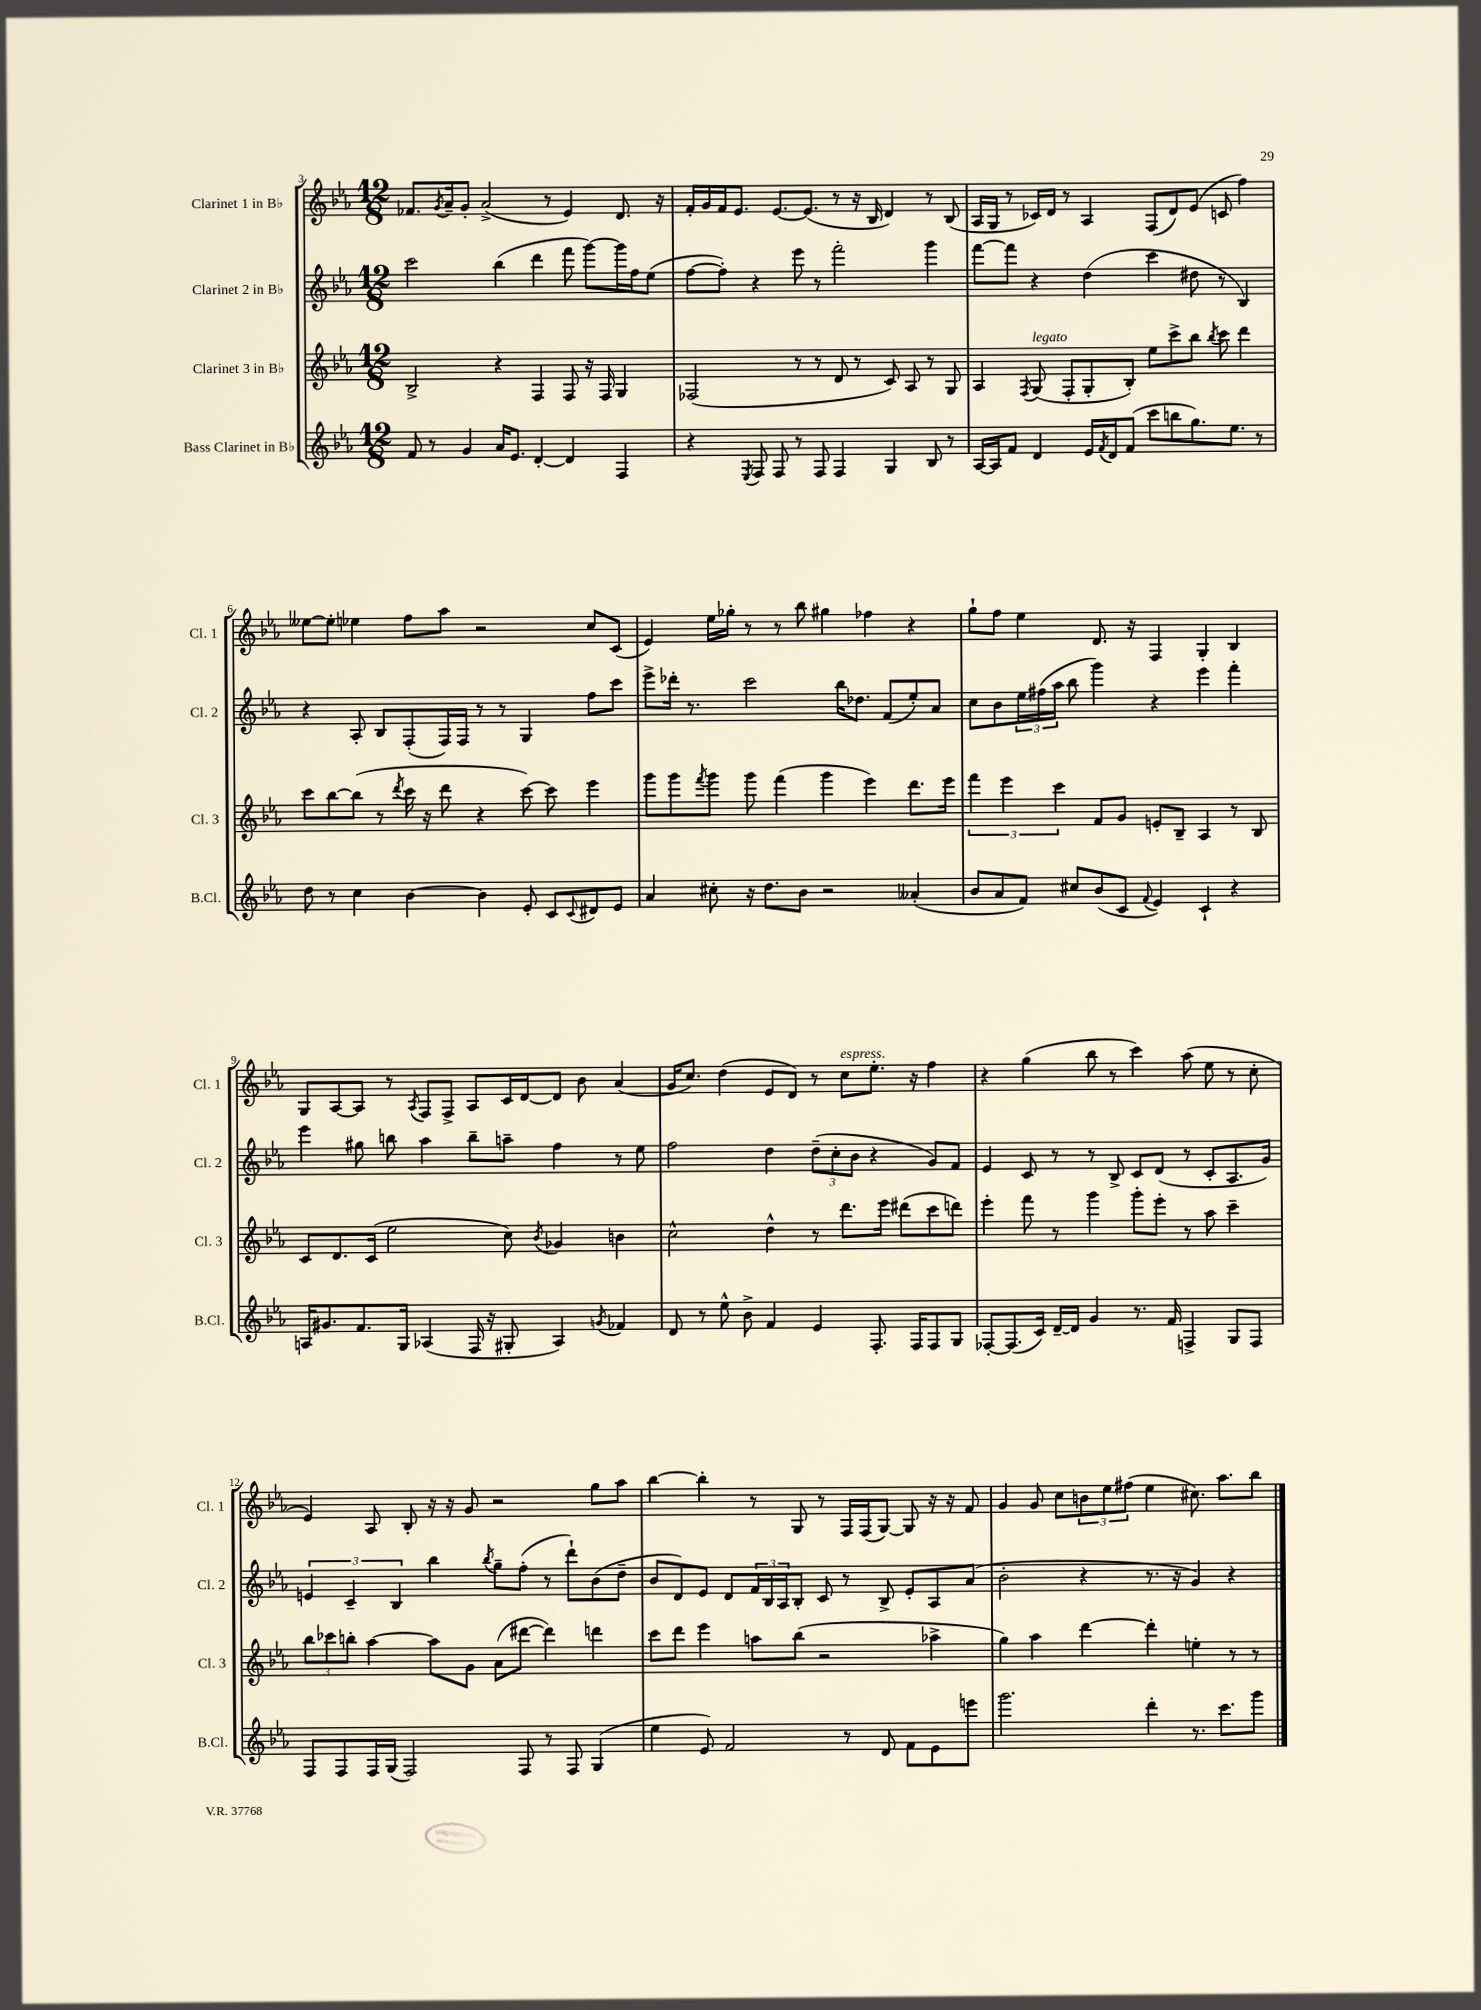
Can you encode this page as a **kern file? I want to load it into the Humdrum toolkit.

**kern	**kern	**kern	**kern
*staff4	*staff3	*staff2	*staff1
*clefG2	*clefG2	*clefG2	*clefG2
*k[b-e-a-]	*k[b-e-a-]	*k[b-e-a-]	*k[b-e-a-]
*M12/8	*M12/8	*M12/8	*M12/8
8f	2B-^	2ccc	8.f-
8r	.	.	.
.	.	.	8qg
.	.	.	16a-~
4g	.	.	8g'
.	.	.	(2a-^
16a-	4r	(4bb-	.
8.e-	.	.	.
[4d'	4F	4ddd	.
.	.	.	8r
4d]	8F	8fff	4e-)
.	16r	[8ggg)	.
.	16F	.	.
4F	4G	16ggg]	8.d
.	.	16ff	.
.	.	(8ee-	.
.	.	.	16r
=	=	=	=
4r	(2F-	[8ff	16f'
.	.	.	16g
.	.	8ff'])	16f
.	.	.	8.e-
8qE-	.	.	.
8F	.	4r	.
8F	.	.	[8.e-
8r	8r	8eee-	.
.	.	.	(8.e-]
8F	8r	8r	.
4F	8d	2fff'	8r
.	8r	.	16r
.	.	.	16B-
4G	8c)	.	4d)
.	8A-	.	.
8B-	8r	4ggg	8r
8r	8G	.	(8B-
=	=	=	=
[16A-	4A-	[8fff	16A-
16A-]	.	.	16G
8f	.	8fff]	8r
.	8qF	.	.
4d	(8G	4r	16c-)
.	.	.	16d
.	8F'	.	8r
16e-	8G'	(4dd	4A-
8qf	.	.	.
16d	.	.	.
(8f	8B-')	.	.
8ccc	8ee-	4ccc	(8F
8bb	8ccc^	.	8d)
8.gg)	8bb-	8dd#	(8e-
.	8qbb-	.	.
.	8ccc	8r	8c
8.ee-	.	.	.
.	4ddd	4B-)	4ff)
8r	.	.	.
=	=	=	=
8dd	8ccc	4r	[8ee--
8r	[8bb-	.	8ee--']
4cc	(8bb-]	8A-'	4ee-
.	8r	8B-	.
.	8qddd	.	.
[4b-	16ccc	(8F'	8ff
.	16r	.	.
.	8ddd	16F)	8aa-
.	.	16F	.
4b-]	4r	8r	2r
.	.	8r	.
8e-'	[8ccc)	4G	.
8c	8ccc]	.	.
8qqc	.	.	.
8d#	4eee-	8ff	8cc
8e-	.	8ccc	(8c
=	=	=	=
4a-	8ggg	8eee-^	4e-)
.	8ggg	16ddd-'	.
.	.	8.r	.
.	8qfff	.	.
8cc#'	8ggg	.	16ee-
.	.	.	16gg-'
16r	8ggg	2ccc	8r
8.dd	.	.	.
.	(4fff	.	8r
8b-	.	.	8bb-
2r	4ggg	.	4gg#
.	.	16bb-	.
.	.	8.dd-	.
.	4eee-)	.	4ff-
.	.	(8f	.
(4a--'	8.ddd	8ee-')	4r
.	.	8a-	.
.	16eee-	.	.
=	=	=	=
8b-	6fff	8cc	8gg`
8a-	.	8b-	8ff
.	6eee-	.	.
8f)	.	24ee-	4ee-
.	.	(24ff#	.
.	6ccc	24aa-	.
8cc#	.	8bb-	.
(8b-	8f	4ggg)	8.d
8c	8g	.	.
.	.	.	16r
8qqf	.	.	.
4e-)	8e'	4r	4F
.	8B-~	.	.
4c`	4A-	4eee-	4G'
4r	8r	4fff'	4B-
.	8B-	.	.
=	=	=	=
16A	8c	4eee-	8G
8.g#	.	.	.
.	8.d	.	[8A-
8.f	.	8gg#	8A-]
.	(16c	.	.
.	2ee-	8bb	8r
16G	.	.	.
.	.	.	8qA-
(4A-	.	4aa-	8F
.	.	.	8F^
16F	.	8bb~	8A-
16r	.	.	.
8G#'	8cc)	8aa~	16c
.	.	.	[16d
.	8qb-	.	.
4A-)	4g-	4ff	8d]
.	.	.	8b-
8qg	.	.	.
4f-	4b	8r	(4a-
.	.	8ee-	.
=	=	=	=
8d	2cc^^	2ff	16g
.	.	.	8.cc)
8r	.	.	.
8ee-^^	.	.	(4dd
8b-^	.	.	.
4f	4dd^^	4dd	8e-
.	.	.	8d)
4e-	8r	(12dd~	8r
.	.	12cc'	.
.	8.ddd	.	8cc
.	.	12b-	.
8.F'	.	4r	8.ee-'
.	16eee-	.	.
.	(8ddd#	.	.
16F	.	.	16r
8F	8ccc	8g)	4ff
8G	8ddd)	8f	.
=	=	=	=
[8F-'	4eee-'	4e-	4r
(8.F-]	.	.	.
.	8fff	8c	(4gg
16c)	.	.	.
[16d~	8r	8r	.
16d]	.	.	.
4g	4ggg	8r	8bb-
.	.	8B-^	8r
8.r	8ggg'	8c	4ccc)
.	8eee-'	(8d	.
16f	.	.	.
4F^	8r	8r	(8aa-
.	8aa-	8c'	8ee-
8G	4ccc~	8.A-	8r
8F	.	.	8cc'
.	.	16g)	.
=	=	=	=
8F	12bb-	6e	4e-)
.	12ccc-	.	.
8F	.	.	.
.	12bb'	6c~	.
16F	[4aa-	.	8A-
(16G	.	.	.
.	.	6B-	.
2F)	.	.	8B-'
.	8aa-]	4bb-	16r
.	.	.	16r
.	8g	.	8g
.	.	8qbb-	.
.	(8a-	8gg~	2r
8F	[8ddd#	(8ff'	.
8r	4ddd#])	8r	.
8F	.	8ddd`)	.
(4G	4ddd	(8b-	8gg
.	.	8dd~	8aa-
=	=	=	=
4ee-	8ccc	8b-	[4bb-
.	8ddd	8d)	.
8e-)	4eee-	8e-	4bb-']
2f	.	8d	.
.	8aa	24f	8r
.	.	24B-	.
.	.	24A-	.
.	(8bb-	8B-'	8G
.	2r	8c	8r
8r	.	8r	16F
.	.	.	(16F
8d	.	8B-^	[8G)
8f	.	8e-'	8G]
8e-	4aa-^	8A-	16r
.	.	.	16r
8eee	.	(8a-	8f
=	=	=	=
2.ggg	4gg)	2b-'	4g
.	4aa-	.	8g
.	.	.	8cc
.	[4ddd	4r	12b
.	.	.	12ee-
.	.	.	(12ff#
4ddd'	4ddd']	8.r	4ee-
.	.	16r	.
8.r	4ee'	4g)	8.cc#)
8.ccc	.	.	8.aa-
.	8r	4r	.
8ggg	8r	.	8bb-
==	==	==	==
*-	*-	*-	*-
